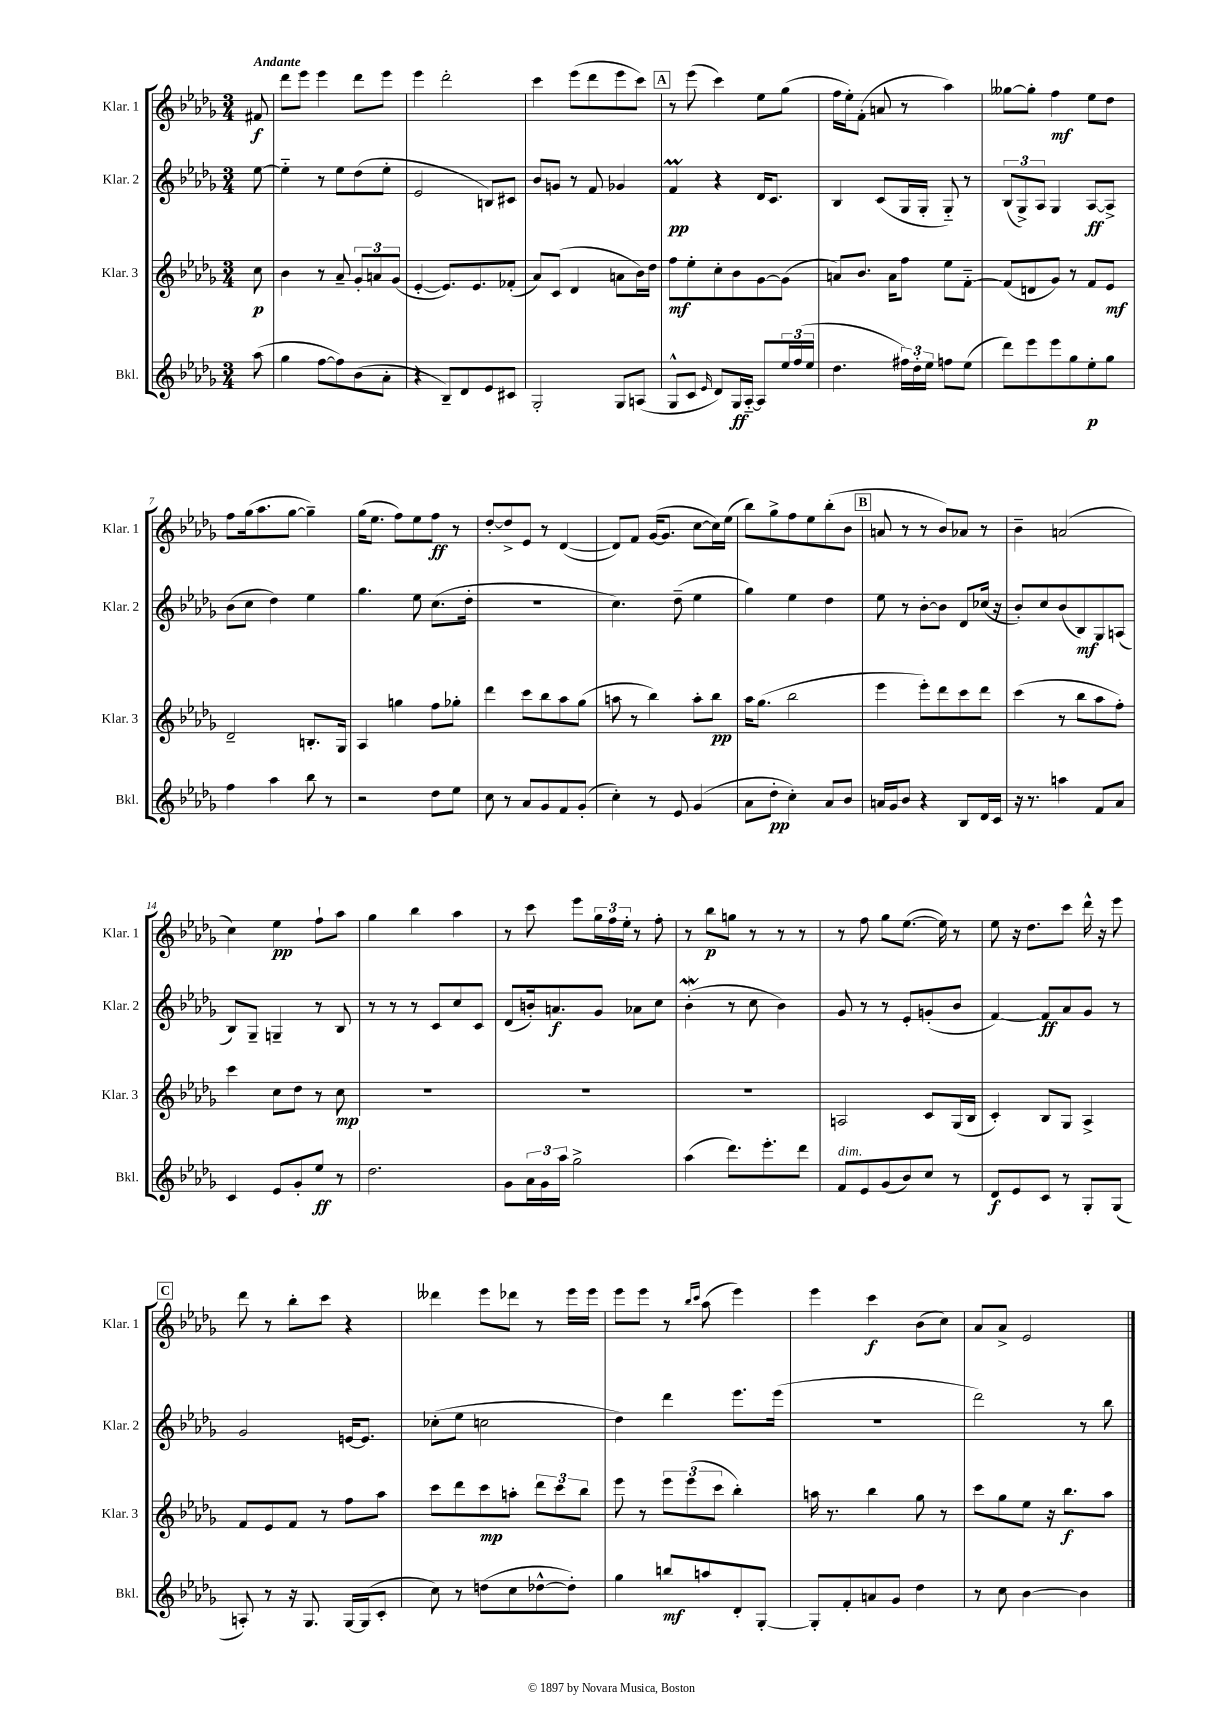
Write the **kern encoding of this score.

**kern	**dynam	**kern	**dynam	**kern	**dynam	**kern	**dynam
*part4	*part4	*part3	*part3	*part2	*part2	*part1	*part1
*staff4	*staff4	*staff3	*staff3	*staff2	*staff2	*staff1	*staff1
*I"Bkl.	*	*I"Klar. 3	*	*I"Klar. 2	*	*I"Klar. 1	*
*I'Bkl.	*	*I'Klar. 3	*	*I'Klar. 2	*	*I'Klar. 1	*
*clefG2	*	*clefG2	*	*clefG2	*	*clefG2	*
*k[b-e-a-d-g-]	*	*k[b-e-a-d-g-]	*	*k[b-e-a-d-g-]	*	*k[b-e-a-d-g-]	*
*M3/4	*	*M3/4	*	*M3/4	*	*M3/4	*
=	=	=	=	=	=	=	=
!	!	!	!	!	!	!LO:TX:a:B:t=Andante	!
(8aa-\	.	8cc\	p	[8ee-\	.	8f#X/	f
=1	=1	=1	=1	=1	=1	=1	=1
4gg-\	.	4b-\	.	4ee-\]	.	8ddd-\L	.
.	.	.	.	.	.	8eee-\J	.
[8ff\L	.	8r	.	8r	.	4eee-\	.
8ff\])	.	8a-~/	.	8ee-\L	.	.	.
(8b-\	.	12g-'/L	.	(8dd-\	.	8ddd-\L	.
.	.	12an/	.	.	.	.	.
8a-'\J	.	.	.	8ee-'\J	.	8eee-\J	.
.	.	(12g-/J	.	.	.	.	.
=2	=2	=2	=2	=2	=2	=2	=2
4r	.	[4e-'/	.	2e-/	.	4eee-\	.
8B-~/L)	.	8.e-/L])	.	.	.	2ddd-'\	.
8d-/	.	.	.	.	.	.	.
.	.	8.e-/	.	.	.	.	.
8e-/	.	.	.	8Bn/L)	.	.	.
8c#X/J	.	(8f-X'/J	.	8c#X/J	.	.	.
=3	=3	=3	=3	=3	=3	=3	=3
2G-'/	.	8a-/L)	.	8b-/L	.	4ccc\	.
.	.	(8c/J	.	8gn/J	.	.	.
.	.	4d-/	.	8r	.	(8eee-\L	.
.	.	.	.	8f/	.	8ddd-\	.
8G-/L	.	8an\L	.	4g-X/	.	8eee-\	.
(8An/J	.	16b-\L)	.	.	.	8ccc\J)	.
.	.	16dd-\JJ	.	.	.	.	.
!!LO:REH:place=s1:t=A
=4	=4	=4	=4	=4	=4	=4	=4
8G-^^/L	.	8ff\L	mf	4fm/	pp	8r	.
8c/J	.	8ee-'\	.	.	.	(8eee-\	.
16qqe-/	.	.	.	.	.	.	.
8d-/L)	.	8cc'\	.	4r	.	4ccc\)	.
16G-/L	ff	8b-\	.	.	.	.	.
[16A-/JJ	.	.	.	.	.	.	.
8A-/L]	.	[8g-\	.	16d-/KL	.	8ee-\L	.
.	.	.	.	8.c/J	.	.	.
24ee-/L	.	(8g-\J]	.	.	.	(8gg-\J	.
(24ff/	.	.	.	.	.	.	.
24ee-/JJ	.	.	.	.	.	.	.
=5	=5	=5	=5	=5	=5	=5	=5
4.dd-\	.	8an/L)	.	4B-/	.	16ff\LL	.
.	.	.	.	.	.	16ee-'\J)	.
.	.	8.b-/J	.	.	.	(8f'\J	.
.	.	.	.	(8c/L	.	8an/	.
.	.	16a\KL	.	.	.	.	.
24ff#X\LL)	.	8ff\J	.	16G-/L	.	8r	.
24dd-'\	.	.	.	.	.	.	.
.	.	.	.	16G-'/JJ	.	.	.
24ee-\JJ	.	.	.	.	.	.	.
8ffn\L	.	8ee-\L	.	8G-/)	.	4aa-\)	.
(8ee-\J	.	[8f\J	.	8r	.	.	.
=6	=6	=6	=6	=6	=6	=6	=6
8ddd-\L)	.	(8f/L]	.	(12B-/L	.	[8gg--X\L	.
.	.	.	.	12G-^/)	.	.	.
8eee-\	.	8dn/	.	.	.	8gg--'\J]	.
.	.	.	.	12A-/J	.	.	.
8eee-\	.	8g-/J)	.	4G-/	.	4ff\	mf
8gg-\	.	8r	.	.	.	.	.
8ee-'\	p	8f/L	.	[8A-/L	ff	8ee-\L	.
8gg-\J	.	8e-/J	mf	8A-^/J]	.	8dd-\J	.
!!LO:LB:g=z
=7	=7	=7	=7	=7	=7	=7	=7
4ff\	.	2d-~/	.	(8b-\L	.	8ff\L	.
.	.	.	.	8cc\J	.	(16gg-\k	.
.	.	.	.	.	.	8.aa-\	.
4aa-\	.	.	.	4dd-\)	.	.	.
.	.	.	.	.	.	[8gg-\J	.
8bb-\	.	8.Bn'/L	.	4ee-\	.	4gg-~\])	.
8r	.	.	.	.	.	.	.
.	.	16G-/Jk	.	.	.	.	.
=8	=8	=8	=8	=8	=8	=8	=8
2r	.	4A-/	.	4.gg-\	.	(16gg-\KL	.
.	.	.	.	.	.	8.ee-\J	.
.	.	4ggn\	.	.	.	8ff\L)	.
.	.	.	.	8ee-\	.	8ee-\	.
8dd-\L	.	8ff\L	.	(8.cc\L	.	8ff\J	ff
8ee-\J	.	8gg-X'\J	.	.	.	8r	.
.	.	.	.	16dd-'\Jk	.	.	.
=9	=9	=9	=9	=9	=9	=9	=9
8cc\	.	4ddd-\	.	2.r	.	[8dd-'/L	.
8r	.	.	.	.	.	8dd-^/]	.
8a-/L	.	8ccc\L	.	.	.	8e-/J	.
8g-/	.	8bb-\	.	.	.	8r	.
8f/	.	8aa-\	.	.	.	([4d-/	.
(8g-'/J	.	(8gg-\J	.	.	.	.	.
=10	=10	=10	=10	=10	=10	=10	=10
4cc'\)	.	8aan\	.	4.cc\)	.	8d-/L])	.
.	.	8r	.	.	.	8f/J	.
8r	.	4bb-\)	.	.	.	([16g-/KL	.
.	.	.	.	.	.	8.g-/J]	.
8e-/	.	.	.	(8dd-~\	.	.	.
(4g-/	.	8aa'\L	.	4ee-\	.	[8cc\L	.
.	.	8bb-\J	pp	.	.	16cc\L])	.
.	.	.	.	.	.	(16ee-\JJ	.
=11	=11	=11	=11	=11	=11	=11	=11
8a-\L	.	16aa-\KL	.	4gg-\)	.	8bb-\L)	.
.	.	(8.gg-\J	.	.	.	.	.
8dd-'\J	pp	.	.	.	.	8gg-^\	.
4cc'\)	.	2bb-\	.	4ee-\	.	8ff\	.
.	.	.	.	.	.	8ee-\	.
8a-/L	.	.	.	4dd-\	.	(8bb-'\	.
8b-/J	.	.	.	.	.	8b-\J	.
!!LO:REH:place=s1:t=B
=12	=12	=12	=12	=12	=12	=12	=12
16an/LL	.	4eee-\	.	8ee-\	.	8an/	.
16g-/J	.	.	.	.	.	.	.
8b-/J	.	.	.	8r	.	8r	.
4r	.	8eee-'\L)	.	[8b-'\L	.	8r	.
.	.	8ddd-\	.	8b-\J]	.	8b-/L)	.
8B-/L	.	8ccc\	.	8d-/L	.	8a-X/J	.
16d-/L	.	8ddd-\J	.	(16cc-X/Jk	.	8r	.
16c/JJ	.	.	.	16r	.	.	.
=13	=13	=13	=13	=13	=13	=13	=13
16r	.	(4ccc\	.	8b-'/L)	.	4b-~\	.
8.r	.	.	.	.	.	.	.
.	.	.	.	8cc/	.	.	.
4aan\	.	8r	.	(8b-/	.	(2an/	.
.	.	8bb-\L	.	8B-/)	mf	.	.
8f/L	.	8aa-\	.	8G-/	.	.	.
8a-/J	.	8ff'\J)	.	(8An/J	.	.	.
!!LO:LB:g=z
=14	=14	=14	=14	=14	=14	=14	=14
4c/	.	4ccc\	.	8B-/L)	.	4cc\)	.
.	.	.	.	8G-~/J	.	.	.
8e-/L	.	8cc\L	.	4Gn~/	.	4ee-\	pp
8g-'/	.	8dd-\J	.	.	.	.	.
8ee-/J	ff	8r	.	8r	.	8ff`\L	.
8r	.	8cc\	mp	8B-/	.	8aa-\J	.
=15	=15	=15	=15	=15	=15	=15	=15
2.dd-\	.	2.r	.	8r	.	4gg-\	.
.	.	.	.	8r	.	.	.
.	.	.	.	8r	.	4bb-\	.
.	.	.	.	8c/L	.	.	.
.	.	.	.	8cc/	.	4aa-\	.
.	.	.	.	8c/J	.	.	.
=16	=16	=16	=16	=16	=16	=16	=16
8g-\L	.	2.r	.	(8d-/L	.	8r	.
24a-\L	.	.	.	16bn'/k)	.	8ccc\	.
24g-\	.	.	.	.	.	.	.
.	.	.	.	8.an/	f	.	.
24aa-\JJ	.	.	.	.	.	.	.
2gg-^\	.	.	.	.	.	8eee-\L	.
.	.	.	.	8g-/J	.	24gg-\L	.
.	.	.	.	.	.	24ff\	.
.	.	.	.	.	.	24ee-'\JJ	.
.	.	.	.	8a-X\L	.	8r	.
.	.	.	.	8cc\J	.	8ff'\	.
=17	=17	=17	=17	=17	=17	=17	=17
(4aa-\	.	2.r	.	(4b-W'\	.	8r	.
.	.	.	.	.	.	8bb-\L	p
8.ddd-\L)	.	.	.	8r	.	8ggn\J	.
.	.	.	.	8cc\	.	8r	.
8.eee-'\	.	.	.	.	.	.	.
.	.	.	.	4b-\)	.	8r	.
8ddd-\J	.	.	.	.	.	8r	.
=18	=18	=18	=18	=18	=18	=18	=18
!LO:TX:a:i:t=dim.	!	!	!	!	!	!	!
8f/L	.	2An/	.	8g-/	.	8r	.
8e-/	.	.	.	8r	.	8ff\	.
(8g-/	.	.	.	8r	.	8gg-\L	.
8b-/)	.	.	.	8e-'/L	.	([8.ee-\J	.
8cc/J	.	8c/L	.	(8gn'/	.	.	.
.	.	.	.	.	.	16ee-\])	.
8r	.	(16G-/L	.	8b-/J	.	8r	.
.	.	16B-/JJ	.	.	.	.	.
=19	=19	=19	=19	=19	=19	=19	=19
8d-/L	f	4c'/)	.	[4f/)	.	8ee-\	.
8e-/	.	.	.	.	.	16r	.
.	.	.	.	.	.	8.dd-\L	.
8c/J	.	8B-/L	.	8f/L]	ff	.	.
8r	.	8G-/J	.	8a-/	.	8ccc\J	.
8G-'/L	.	4A-^/	.	8g-/J	.	16ddd-^^\	.
.	.	.	.	.	.	16r	.
(8G-/J	.	.	.	8r	.	8eee-\	.
!!LO:LB:g=z
!!LO:REH:place=s1:t=C
=20	=20	=20	=20	=20	=20	=20	=20
8An'/)	.	8f/L	.	2g-/	.	8ddd-\	.
8r	.	8e-/	.	.	.	8r	.
16r	.	8f/J	.	.	.	8bb-'\L	.
8.G-/	.	.	.	.	.	.	.
.	.	8r	.	.	.	8ccc\J	.
[16G-/LL	.	8ff\L	.	[16en/KL	.	4r	.
(16G-/J]	.	.	.	8.e/J]	.	.	.
8c'/J	.	8aa-\J	.	.	.	.	.
=21	=21	=21	=21	=21	=21	=21	=21
8cc\)	.	8ccc\L	.	(8cc-X'\L	.	4ddd--X\	.
8r	.	8ddd-\	.	8ee-\J	.	.	.
(8ddn\L	.	8ccc\	mp	2ccn\	.	8eee-\L	.
8cc\	.	8aan'\J	.	.	.	8ddd-X\J	.
[8dd-X^^\	.	12ddd-\L	.	.	.	8r	.
.	.	12ccc\	.	.	.	.	.
8dd-'\J])	.	.	.	.	.	16eee-\LL	.
.	.	12bb-\J	.	.	.	.	.
.	.	.	.	.	.	16eee-\JJ	.
=22	=22	=22	=22	=22	=22	=22	=22
4gg-\	.	8eee-\	.	4dd-\)	.	8eee-\L	.
.	.	8r	.	.	.	8eee-\J	.
8bbn/L	mf	12eee-\L	.	4ddd-\	.	8r	.
.	.	(12eee-\	.	.	.	.	.
.	.	.	.	.	.	16qqbb-/LL	.
.	.	.	.	.	.	16qqccc/JJ	.
8aan/	.	.	.	.	.	(8aa-\	.
.	.	12ccc\J	.	.	.	.	.
8d-'/	.	4bb-'\)	.	8.eee-\L	.	4eee-\)	.
[8G-'/J	.	.	.	.	.	.	.
.	.	.	.	(16eee-\Jk	.	.	.
=23	=23	=23	=23	=23	=23	=23	=23
8G-'/L]	.	16aan\	.	2.r	.	4eee-\	.
.	.	8.r	.	.	.	.	.
8f'/	.	.	.	.	.	.	.
8an/	.	4bb-\	.	.	.	4ccc\	f
8g-/J	.	.	.	.	.	.	.
4dd-\	.	8gg-\	.	.	.	(8b-\L	.
.	.	8r	.	.	.	8cc\J)	.
=24	=24	=24	=24	=24	=24	=24	=24
8r	.	8ccc\L	.	2ddd-\)	.	8a-/L	.
8cc\	.	8gg-\	.	.	.	8a-^/J	.
[4b-\	.	8ee-\J	.	.	.	2e-/	.
.	.	16r	.	.	.	.	.
.	.	8.bb-\L	f	.	.	.	.
4b-\]	.	.	.	8r	.	.	.
.	.	8aa-\J	.	8bb-\	.	.	.
==	==	==	==	==	==	==	==
*-	*-	*-	*-	*-	*-	*-	*-
